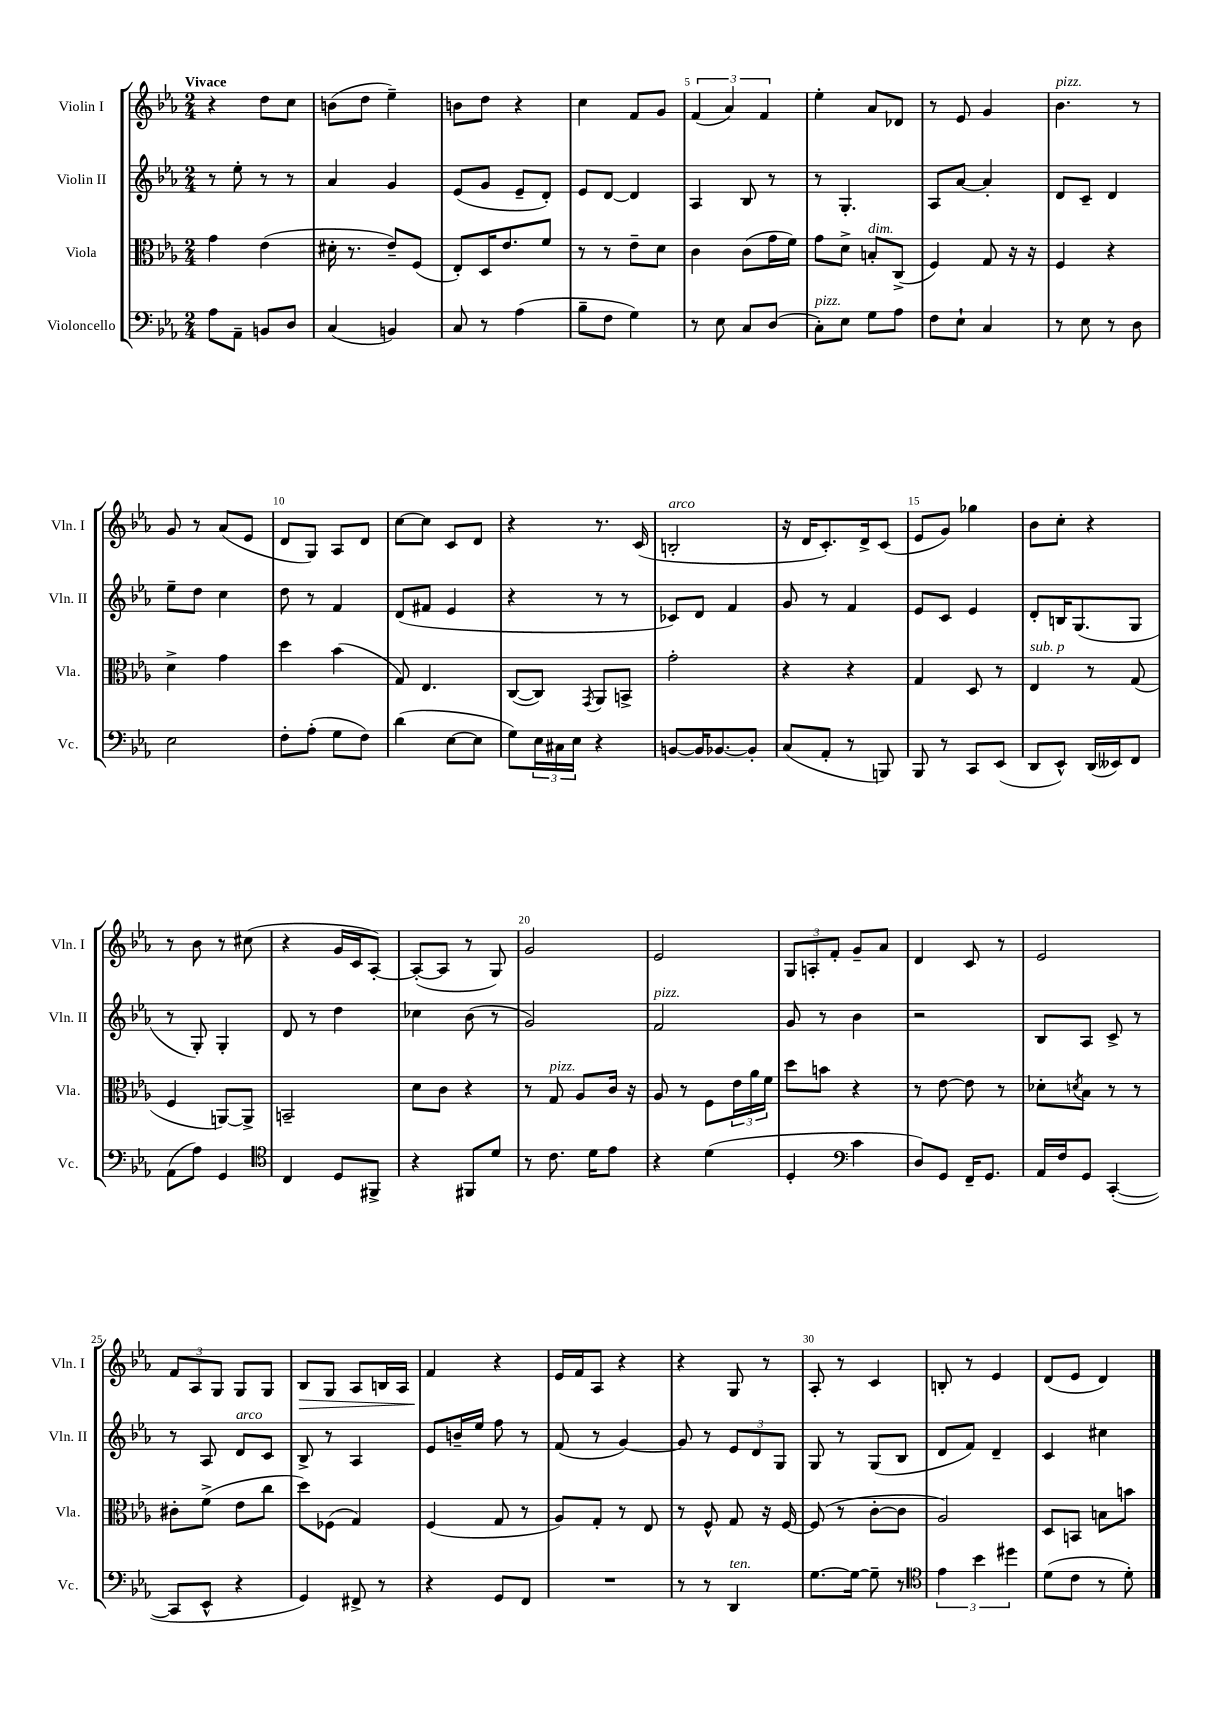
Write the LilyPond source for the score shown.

<<
\new StaffGroup <<
\new Staff = "s0" \with { instrumentName = "Violin I" shortInstrumentName = "Vln. I" } {
    \clef treble \key ees \major \numericTimeSignature \time 2/4 \tempo "Vivace"
    r4 d''8 c''8 |
    b'8( d''8 ees''4--) |
    b'8 d''8 r4 |
    c''4 f'8 g'8 |
    \tuplet 3/2 { f'4( aes'4) f'4 } |
    ees''4-. aes'8 des'8 |
    r8 ees'8 g'4 |
    bes'4.^\markup { \italic "pizz." } r8 |
    g'8 r8 aes'8( ees'8 |
    d'8 g8) aes8 d'8 |
    c''8~ c''8 c'8 d'8 |
    r4 r8. c'16( |
    b2-.^\markup { \italic "arco" } |
    r16 d'16 c'8.-.) d'16-> c'8( |
    ees'8 g'8) ges''4 |
    bes'8 c''8-. r4 |
    r8 bes'8 r8 cis''8( |
    r4 g'16 c'16 aes8~-.) |
    aes8~-.( aes8 r8 g8) |
    g'2 |
    ees'2 |
    \tuplet 3/2 { g8 a8-. f'8-. } g'8-- aes'8 |
    d'4 c'8 r8 |
    ees'2 |
    \tuplet 3/2 { f'8 aes8 g8 } g8 g8 |
    bes8\> g8 aes8 b16 aes16 |
    f'4\! r4 |
    ees'16 f'16 aes8 r4 |
    r4 g8 r8 |
    aes8-. r8 c'4 |
    b8-. r8 ees'4 |
    d'8( ees'8 d'4) \bar "|." |
}
\new Staff = "s1" \with { instrumentName = "Violin II" shortInstrumentName = "Vln. II" } {
    \clef treble \key ees \major \numericTimeSignature \time 2/4
    r8 ees''8-. r8 r8 |
    aes'4 g'4 |
    ees'8( g'8 ees'8-- d'8-.) |
    ees'8 d'8~ d'4 |
    aes4 bes8 r8 |
    r8 g4.-. |
    aes8 aes'8~ aes'4-. |
    d'8 c'8-- d'4 |
    ees''8-- d''8 c''4 |
    d''8 r8 f'4 |
    d'8( fis'8 ees'4 |
    r4 r8 r8 |
    ces'8) d'8 f'4 |
    g'8 r8 f'4 |
    ees'8 c'8 ees'4 |
    d'8-. b16 g8.( g8 |
    r8 g8-.) g4-. |
    d'8 r8 d''4 |
    ces''4 bes'8( r8 |
    g'2) |
    f'2^\markup { \italic "pizz." } |
    g'8 r8 bes'4 |
    r2 |
    bes8 aes8 c'8-> r8 |
    r8 aes8 d'8^\markup { \italic "arco" } c'8 |
    bes8-> r8 aes4 |
    ees'8 b'16-- ees''16 f''8 r8 |
    f'8( r8 g'4~) |
    g'8 r8 \tuplet 3/2 { ees'8 d'8 g8 } |
    g8 r8 g8( bes8 |
    d'8 f'8) d'4-- |
    c'4 cis''4 \bar "|." |
}
\new Staff = "s2" \with { instrumentName = "Viola" shortInstrumentName = "Vla." } {
    \clef alto \key ees \major \numericTimeSignature \time 2/4
    g'4 ees'4( |
    dis'16-. r8. ees'8--) f8( |
    ees8-.) d16 ees'8. f'8 |
    r8 r8 ees'8-- d'8 |
    c'4 c'8( g'16 f'16) |
    g'8 d'8-> b8-.^\markup { \italic "dim." } c8->( |
    f4) g8 r16 r16 |
    f4 r4 |
    d'4-> g'4 |
    d''4 bes'4( |
    g8) ees4. |
    c8~( c8) \acciaccatura { g,8 } aes,8 b,8-> |
    g'2-. |
    r4 r4 |
    g4 d8 r8 |
    ees4^\markup { \italic "sub. p" } r8 g8( |
    f4 a,8~) a,8-> |
    b,2-- |
    d'8 c'8 r4 |
    r8 g8^\markup { \italic "pizz." } aes8 c'16 r16 |
    aes8 r8 f8 \tuplet 3/2 { ees'16 aes'16 f'16 } |
    d''8 b'8 r4 |
    r8 ees'8~ ees'8 r8 |
    des'8-. \acciaccatura { d'8 } bes8 r8 r8 |
    cis'8-. f'8->( ees'8 c''8 |
    d''8) fes8( g4) |
    f4( g8 r8 |
    aes8) g8-. r8 ees8 |
    r8 f8-^ g8 r16 f16~ |
    f8( r8 c'8~-. c'8 |
    aes2) |
    d8 b,8 b8 b'8 \bar "|." |
}
\new Staff = "s3" \with { instrumentName = "Violoncello" shortInstrumentName = "Vc." } {
    \clef bass \key ees \major \numericTimeSignature \time 2/4
    aes8 aes,8-- b,8 d8 |
    c4( b,4) |
    c8 r8 aes4( |
    bes8-- f8 g4) |
    r8 ees8 c8 d8( |
    c8-.^\markup { \italic "pizz." }) ees8 g8 aes8 |
    f8 ees8-! c4 |
    r8 ees8 r8 d8 |
    ees2 |
    f8-. aes8-.( g8 f8) |
    d'4( ees8~ ees8 |
    g8) \tuplet 3/2 { ees16 cis16 ees16 } r4 |
    b,8~ b,16 bes,8.~ bes,8-. |
    c8( aes,8-. r8 b,,8) |
    bes,,8 r8 c,8 ees,8( |
    d,8 ees,8-^) d,16( eeses,16) f,8 |
    aes,8( aes8) g,4 |
    \clef tenor c4 d8 fis,8-> |
    r4 fis,8 d'8 |
    r8 c'8. d'16 ees'8 |
    r4 d'4( |
    d4-. \clef bass c'4 |
    d8) g,8 f,16-- g,8. |
    aes,16 f16 g,8 c,4~-.( |
    c,8 ees,8-^ r4 |
    g,4) fis,8-> r8 |
    r4 g,8 f,8 |
    R2 |
    r8 r8 d,4^\markup { \italic "ten." } |
    g8.~ g16~ g8-- r8 |
    \clef tenor \tuplet 3/2 { ees'4 bes'4 dis''4 } |
    d'8( c'8 r8 d'8-.) \bar "|." |
}
>>
>>
\layout { \context { \Score \override BarNumber.break-visibility = ##(#f #t #t) barNumberVisibility = #(every-nth-bar-number-visible 5) } }
